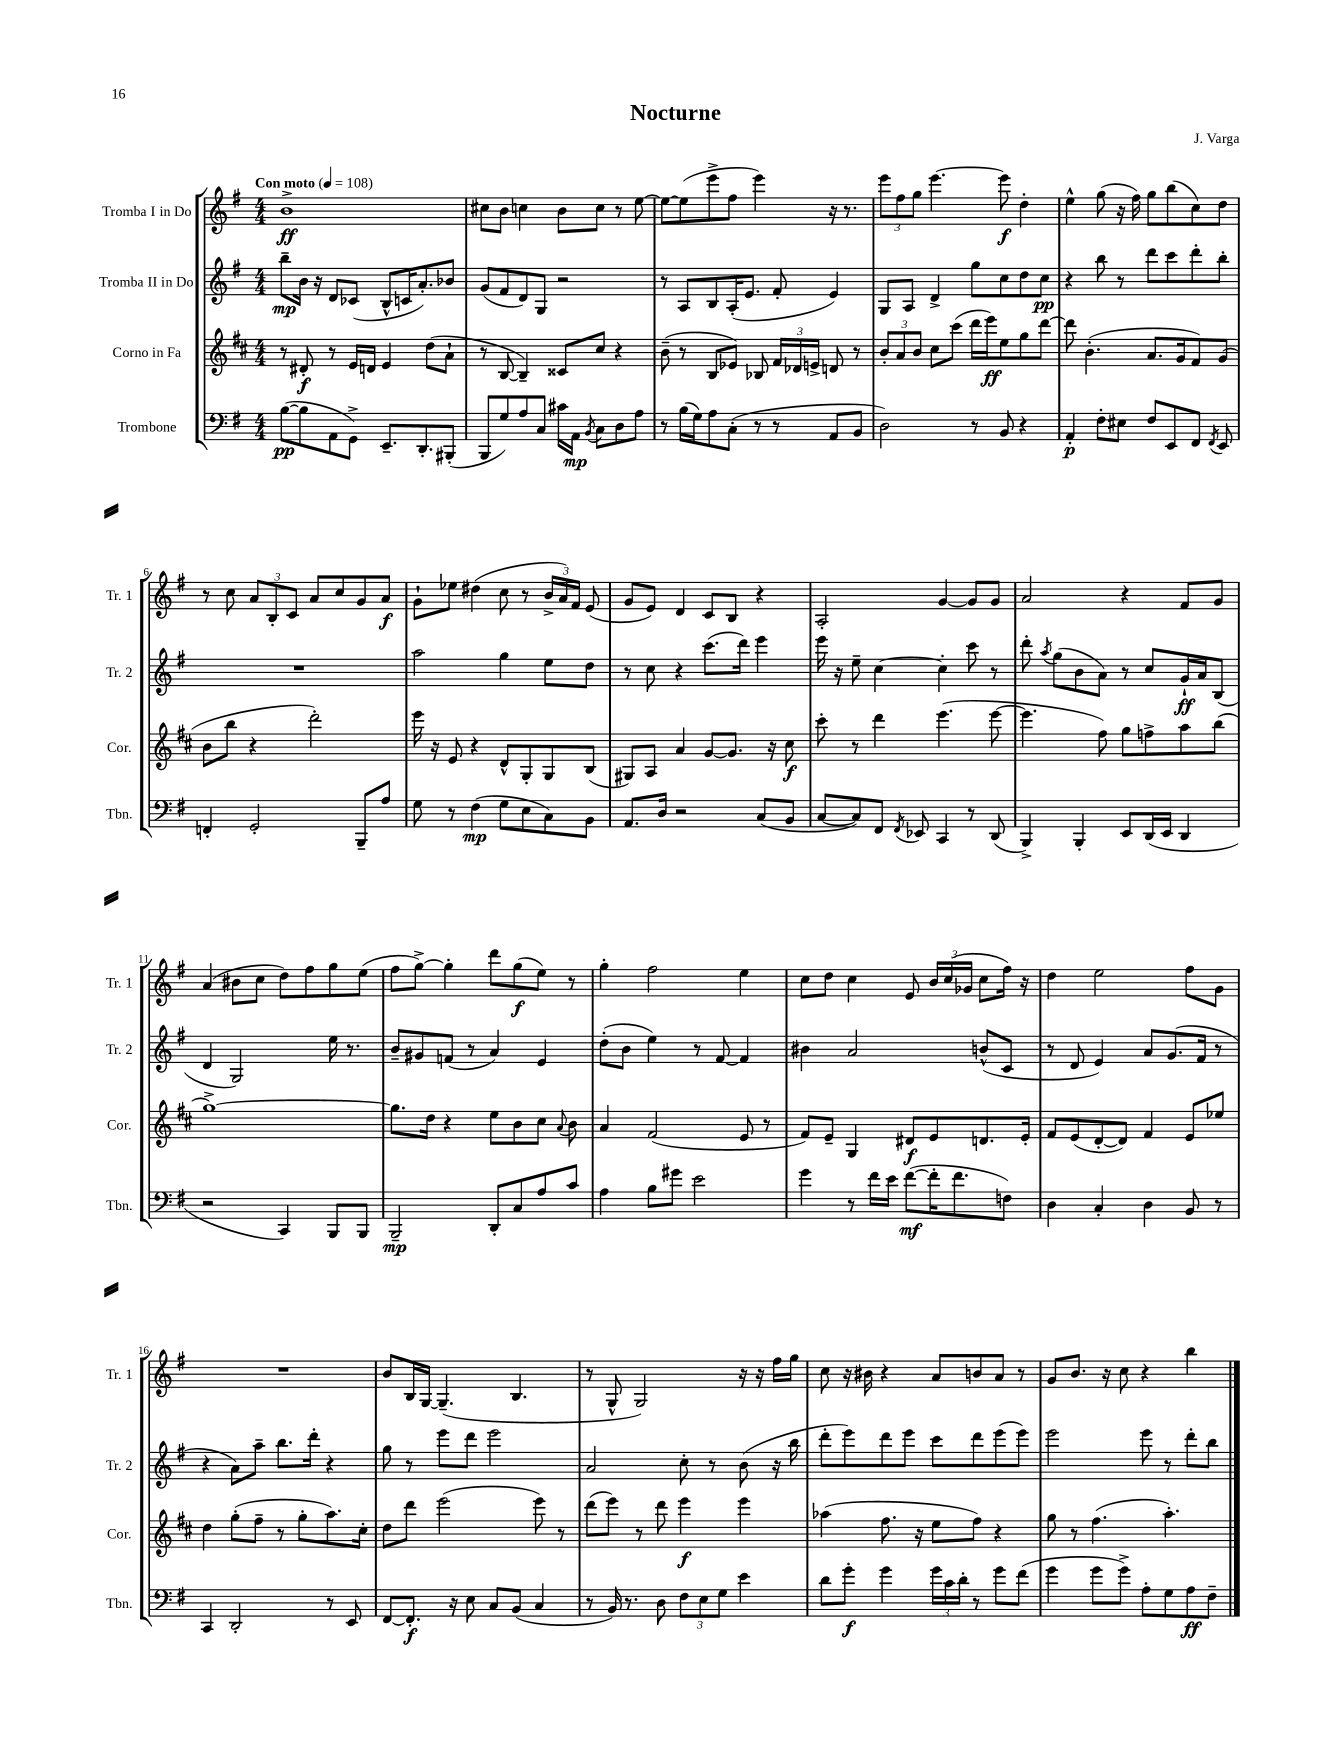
\header { title = "Nocturne" composer = "J. Varga" }
<<
\new StaffGroup <<
\new Staff = "s0" \with { instrumentName = "Tromba I in Do" shortInstrumentName = "Tr. 1" } {
    \clef treble \key g \major \numericTimeSignature \time 4/4 \tempo "Con moto" 4 = 108
    \autoBeamOff b'1->\ff |
    cis''8[ b'8] c''4 b'8[ c''8] r8 e''8~ |
    e''8[~ e''8( e'''8-> fis''8] e'''4) r16 r8. |
    \tuplet 3/2 { e'''8[ fis''8 g''8] } e'''4.~ e'''8\f d''4-. |
    e''4-^ g''8( r16 fis''16) g''8[ b''8( c''8) d''8] |
    r8 c''8 \tuplet 3/2 { a'8[ b8-. c'8] } a'8[ c''8 g'8 a'8]\f |
    g'8[-! ees''8] dis''4( c''8 r8 \tuplet 3/2 { b'16[-> a'16) fis'16] } e'8( |
    g'8[ e'8]) d'4 c'8[ b8] r4 |
    a2-. g'4~ g'8[ g'8] |
    a'2 r4 fis'8[ g'8] |
    a'4( bis'8[ c''8] d''8[) fis''8 g''8 e''8]( |
    fis''8[ g''8]~->) g''4-. d'''8[ g''8\f( e''8]) r8 |
    g''4-. fis''2 e''4 |
    c''8[ d''8] c''4 e'8 \tuplet 3/2 { b'16[ c''16( ges'16] } c''8[ fis''16]) r16 |
    d''4 e''2 fis''8[ g'8] |
    R1 |
    b'8[ b16 g16]~ g4.--( b4. |
    r8 g8-^ g2) r16 r16 fis''16[ g''16] |
    c''8 r16 bis'16 r4 a'8[ b'8 a'8] r8 |
    g'8[ b'8.] r16 c''8 r4 b''4 \bar "|." |
}
\new Staff = "s1" \with { instrumentName = "Tromba II in Do" shortInstrumentName = "Tr. 2" } {
    \clef treble \key g \major \numericTimeSignature \time 4/4
    \autoBeamOff b''8[--\mp b'16] r16 d'8[ ces'8]( b8[-^ c'16 a'8.-.) bes'8] |
    g'8[( fis'8 d'8) g8] r2 |
    r8 a8[ b8 a16-.( e'8.] fis'8-. e'4) |
    g8[ a8] d'4-> g''8[ c''8 d''8 c''8]\pp |
    r4 b''8 r8 d'''8[ c'''8 d'''8-. b''8]-. |
    R1 |
    a''2 g''4 e''8[ d''8] |
    r8 c''8 r4 c'''8.[( d'''16]) e'''4 |
    e'''16 r16 e''8-- c''4~ c''4-. c'''8 r8 |
    d'''8-. \acciaccatura { a''8 } g''8[( b'8 a'8]) r8 c''8[ g'16-!\ff a'16 b8]( |
    d'4 g2) e''16 r8. |
    b'8[-- gis'8 f'8]( r8 a'4) e'4 |
    d''8[-.( b'8] e''4) r8 fis'8~ fis'4 |
    bis'4 a'2 b'8[-^( c'8] |
    r8 d'8 e'4) a'8[ g'8.( fis'16] r8 |
    r4 a'8[) a''8]-- b''8.[ d'''16]-. r4 |
    g''8 r8 e'''8[ d'''8] e'''2 |
    a'2 c''8-. r8 b'8( r16 b''16 |
    d'''8[-. e'''8) d'''8 e'''8] c'''8[ d'''8 e'''8( e'''8]) |
    e'''2 e'''8 r8 d'''8[-. b''8] \bar "|." |
}
\new Staff = "s2" \with { instrumentName = "Corno in Fa" shortInstrumentName = "Cor." } {
    \clef treble \key d \major \numericTimeSignature \time 4/4
    \autoBeamOff r8 dis'8-.\f r8 e'16[ d'16] e'4 d''8[( a'8]-! |
    r8 b8~ b4--) cisis'8[ cis''8] r4 |
    b'8--( r8 b8[ ees'8]) bes8 \tuplet 3/2 { fis'16[ des'16 e'16]-> } d'8 r8 |
    \tuplet 3/2 { b'8[-. a'8 b'8] } cis''8[ cis'''8]( d'''16[ e'''16\ff) e''8 g''8 d'''8]~ |
    d'''8 b'4.-.( a'8.[ g'16 fis'8) g'8]( |
    b'8[ b''8] r4 d'''2-.) |
    e'''16 r16 e'8 r4 d'8[-^ g8-. g8 b8]( |
    gis8[) a8] a'4 g'8[~ g'8.] r16 cis''8\f |
    cis'''8-. r8 d'''4 e'''4.( e'''8~ |
    e'''4. fis''8) g''8[ f''8-> a''8 b''8]( |
    g''1~->) |
    g''8.[ d''16] r4 e''8[ b'8 cis''8] \appoggiatura { a'8 } b'8 |
    a'4 fis'2( e'8 r8 |
    fis'8[) e'8]-- g4 dis'8[\f e'8 d'8. e'16]-. |
    fis'8[ e'8( d'8~-. d'8]) fis'4 e'8[ ees''8] |
    d''4 g''8[-.( fis''8]-- r8 g''8[-. a''8.) cis''16]-. |
    d''8[ d'''8] e'''2( e'''8) r8 |
    d'''8[( e'''8]) r8 d'''8 e'''4\f e'''4 |
    aes''4( fis''8. r16 e''8[ fis''8]) r4 |
    g''8 r8 fis''4.( a''4.-.) \bar "|." |
}
\new Staff = "s3" \with { instrumentName = "Trombone" shortInstrumentName = "Tbn." } {
    \clef bass \key g \major \numericTimeSignature \time 4/4
    \autoBeamOff b8[~\pp( b8 a,8 g,8]->) e,8.[-- d,8.-. bis,,8]-.( |
    b,,8[ g8) a8 c8] cis'16[ a,16]\mp \acciaccatura { b,8 } c8[ d8 a8] |
    r8 b16[( g16) a8 c8]-.( r8 r8 a,8[ b,8] |
    d2) r8 b,8 r4 |
    a,4-.\p fis8[-. eis8] fis8[ e,8 fis,8] \acciaccatura { fis,8 } e,8 |
    f,4-. g,2-. b,,8[-- a8] |
    g8 r8 fis4\mp( g8[ e8 c8) b,8] |
    a,8.[ d16] r2 c8[( b,8] |
    c8[~ c8) fis,8] \acciaccatura { fis,8 } ees,8 c,4 r8 d,8( |
    b,,4->) b,,4-. e,8[ d,16( e,16] d,4 |
    r2 c,4) b,,8[ b,,8] |
    b,,2--\mp d,8[-. c8 a8 c'8] |
    a4 b8[ gis'8] e'2 |
    g'4 r8 fis'16[ e'16] fis'8[~\mf( fis'16-. fis'8. f8]) |
    d4 c4-. d4 b,8 r8 |
    c,4 d,2-. r8 e,8 |
    fis,8[~ fis,8.]-.\f r16 e8 c8[ b,8]( c4 |
    r8 b,16) r8. d8 \tuplet 3/2 { fis8[ e8 g8] } e'4 |
    d'8[ g'8]-.\f g'4 \tuplet 3/2 { g'16[ c'16 d'16]-. } r8 g'8[ fis'8]( |
    g'4 g'8[ g'8]->) a8[-. g8 a8\ff fis8]-- \bar "|." |
}
>>
>>
